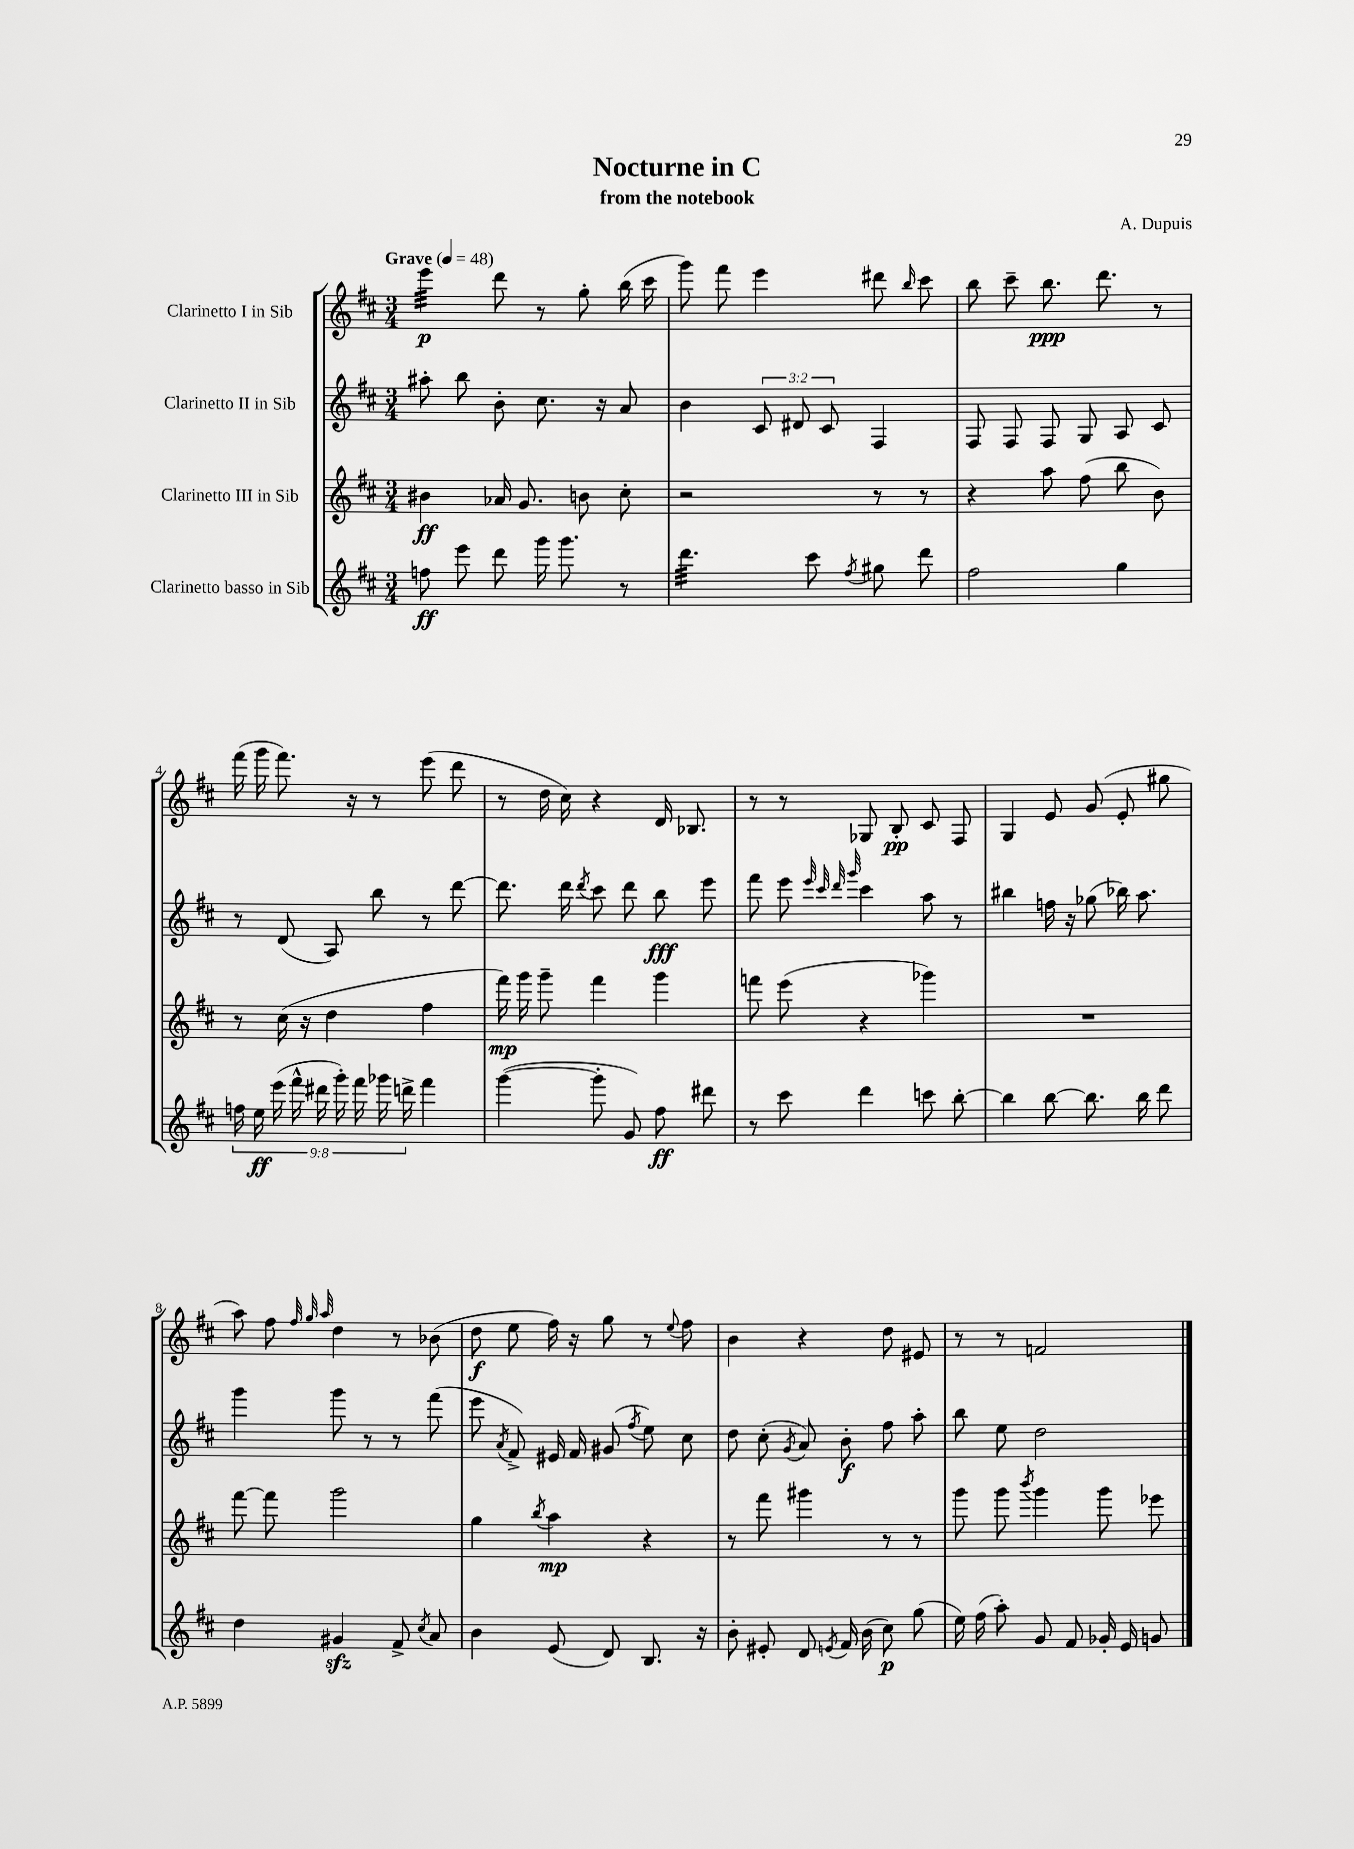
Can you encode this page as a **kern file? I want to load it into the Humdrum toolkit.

**kern	**kern	**kern	**kern
*staff4	*staff3	*staff2	*staff1
*clefG2	*clefG2	*clefG2	*clefG2
*k[f#c#]	*k[f#c#]	*k[f#c#]	*k[f#c#]
*M3/4	*M3/4	*M3/4	*M3/4
*MM48	*MM48	*MM48	*MM48
8ff	4b#	8aa#'	4eee
8eee	.	8bb	.
8ddd	16a-	8b'	8ddd
.	8.g	.	.
16ggg	.	8.cc#	8r
8.ggg	.	.	.
.	8b	.	8gg'
.	.	16r	.
8r	8cc#'	8a	(16bb
.	.	.	16ccc#
=	=	=	=
4.ddd	2r	4b	8ggg)
.	.	.	8fff#
.	.	12c#	4eee
.	.	12d#	.
8ccc#	.	.	.
.	.	12c#	.
8qff#	.	.	.
8gg#	8r	4F#	8ddd#
.	.	.	16qqbb
8ddd	8r	.	8ccc#
=	=	=	=
2ff#	4r	8F#	8bb
.	.	8F#	8ccc#~
.	8aa	8F#	8.bb
.	(8ff#	8G	.
.	.	.	8.ddd
4gg	8bb	8A	.
.	8b)	8c#	8r
=	=	=	=
18ff	8r	8r	(16fff#
18ee	.	.	.
.	.	.	16ggg
(18eee	.	.	.
.	(16cc#	(8d	8.fff#)
18fff#^^	.	.	.
.	16r	.	.
18ddd#	.	.	.
.	4dd	8A)	.
18ggg')	.	.	.
.	.	.	16r
18fff#	.	.	.
.	.	8bb	8r
18ggg-	.	.	.
18ddd^	.	.	.
4fff#	4ff#	8r	(8eee
.	.	[8ddd	8ddd
=	=	=	=
([4ggg	16fff#)	8.ddd]	8r
.	16ggg	.	.
.	8ggg~	.	16dd
.	.	16ddd	16cc#)
.	.	8qddd	.
8ggg']	4fff#	8ccc#	4r
8g)	.	8ddd	.
8ff#	4ggg	8bb	16d
.	.	.	8.B-
8ddd#	.	8eee	.
=	=	=	=
8r	8fff	8fff#	8r
8ccc#	(8eee	8eee	8r
.	.	32qqeee	.
.	.	32qqccc#	.
.	.	32qqddd	.
.	.	32qqggg	.
4ddd	4r	4ccc#	8G-
.	.	.	8B'
8ccc	4ggg-)	8aa	8c#
[8bb'	.	8r	8F#
=	=	=	=
4bb]	2.r	4bb#	4G
[8bb	.	16ff	8e
.	.	16r	.
8.bb]	.	(8gg-	(8g
.	.	16bb-)	8e'
16bb	.	8.aa	.
8ddd	.	.	8gg#
=	=	=	=
4dd	[8fff#	4ggg	8aa)
.	8fff#]	.	8ff#
.	.	.	32qqff#
.	.	.	32qqgg
.	.	.	32qqaa
4g#	2ggg	8ggg	4dd
.	.	8r	.
8f#^	.	8r	8r
8qcc#	.	.	.
8a	.	(8fff#	(8b-
=	=	=	=
4b	4gg	8eee	8dd
.	.	8qa	.
.	.	8f#^)	8ee
.	8qbb	.	.
(8e	4aa	16e#	16ff#)
.	.	16f#	16r
8d)	.	(8g#	8gg
.	.	8qff#	.
8.B	4r	8ee)	8r
.	.	.	8qqee
.	.	8cc#	8ff#
16r	.	.	.
=	=	=	=
8b'	8r	8dd	4b
8e#'	8fff#	(8cc#'	.
.	.	8qg	.
8d	4ggg#	8a)	4r
8qe	.	.	.
16f#	.	8b'	.
(16b	.	.	.
8cc#)	8r	8ff#	8dd
(8gg	8r	8aa'	8e#
=	=	=	=
16ee)	8ggg	8bb	8r
(16ff#	.	.	.
8aa')	8ggg	8ee	8r
.	8qbbb	.	.
8g	4ggg	2dd	2f
8f#	.	.	.
16g-'	8ggg	.	.
16e	.	.	.
8g	8eee-	.	.
==	==	==	==
*-	*-	*-	*-
